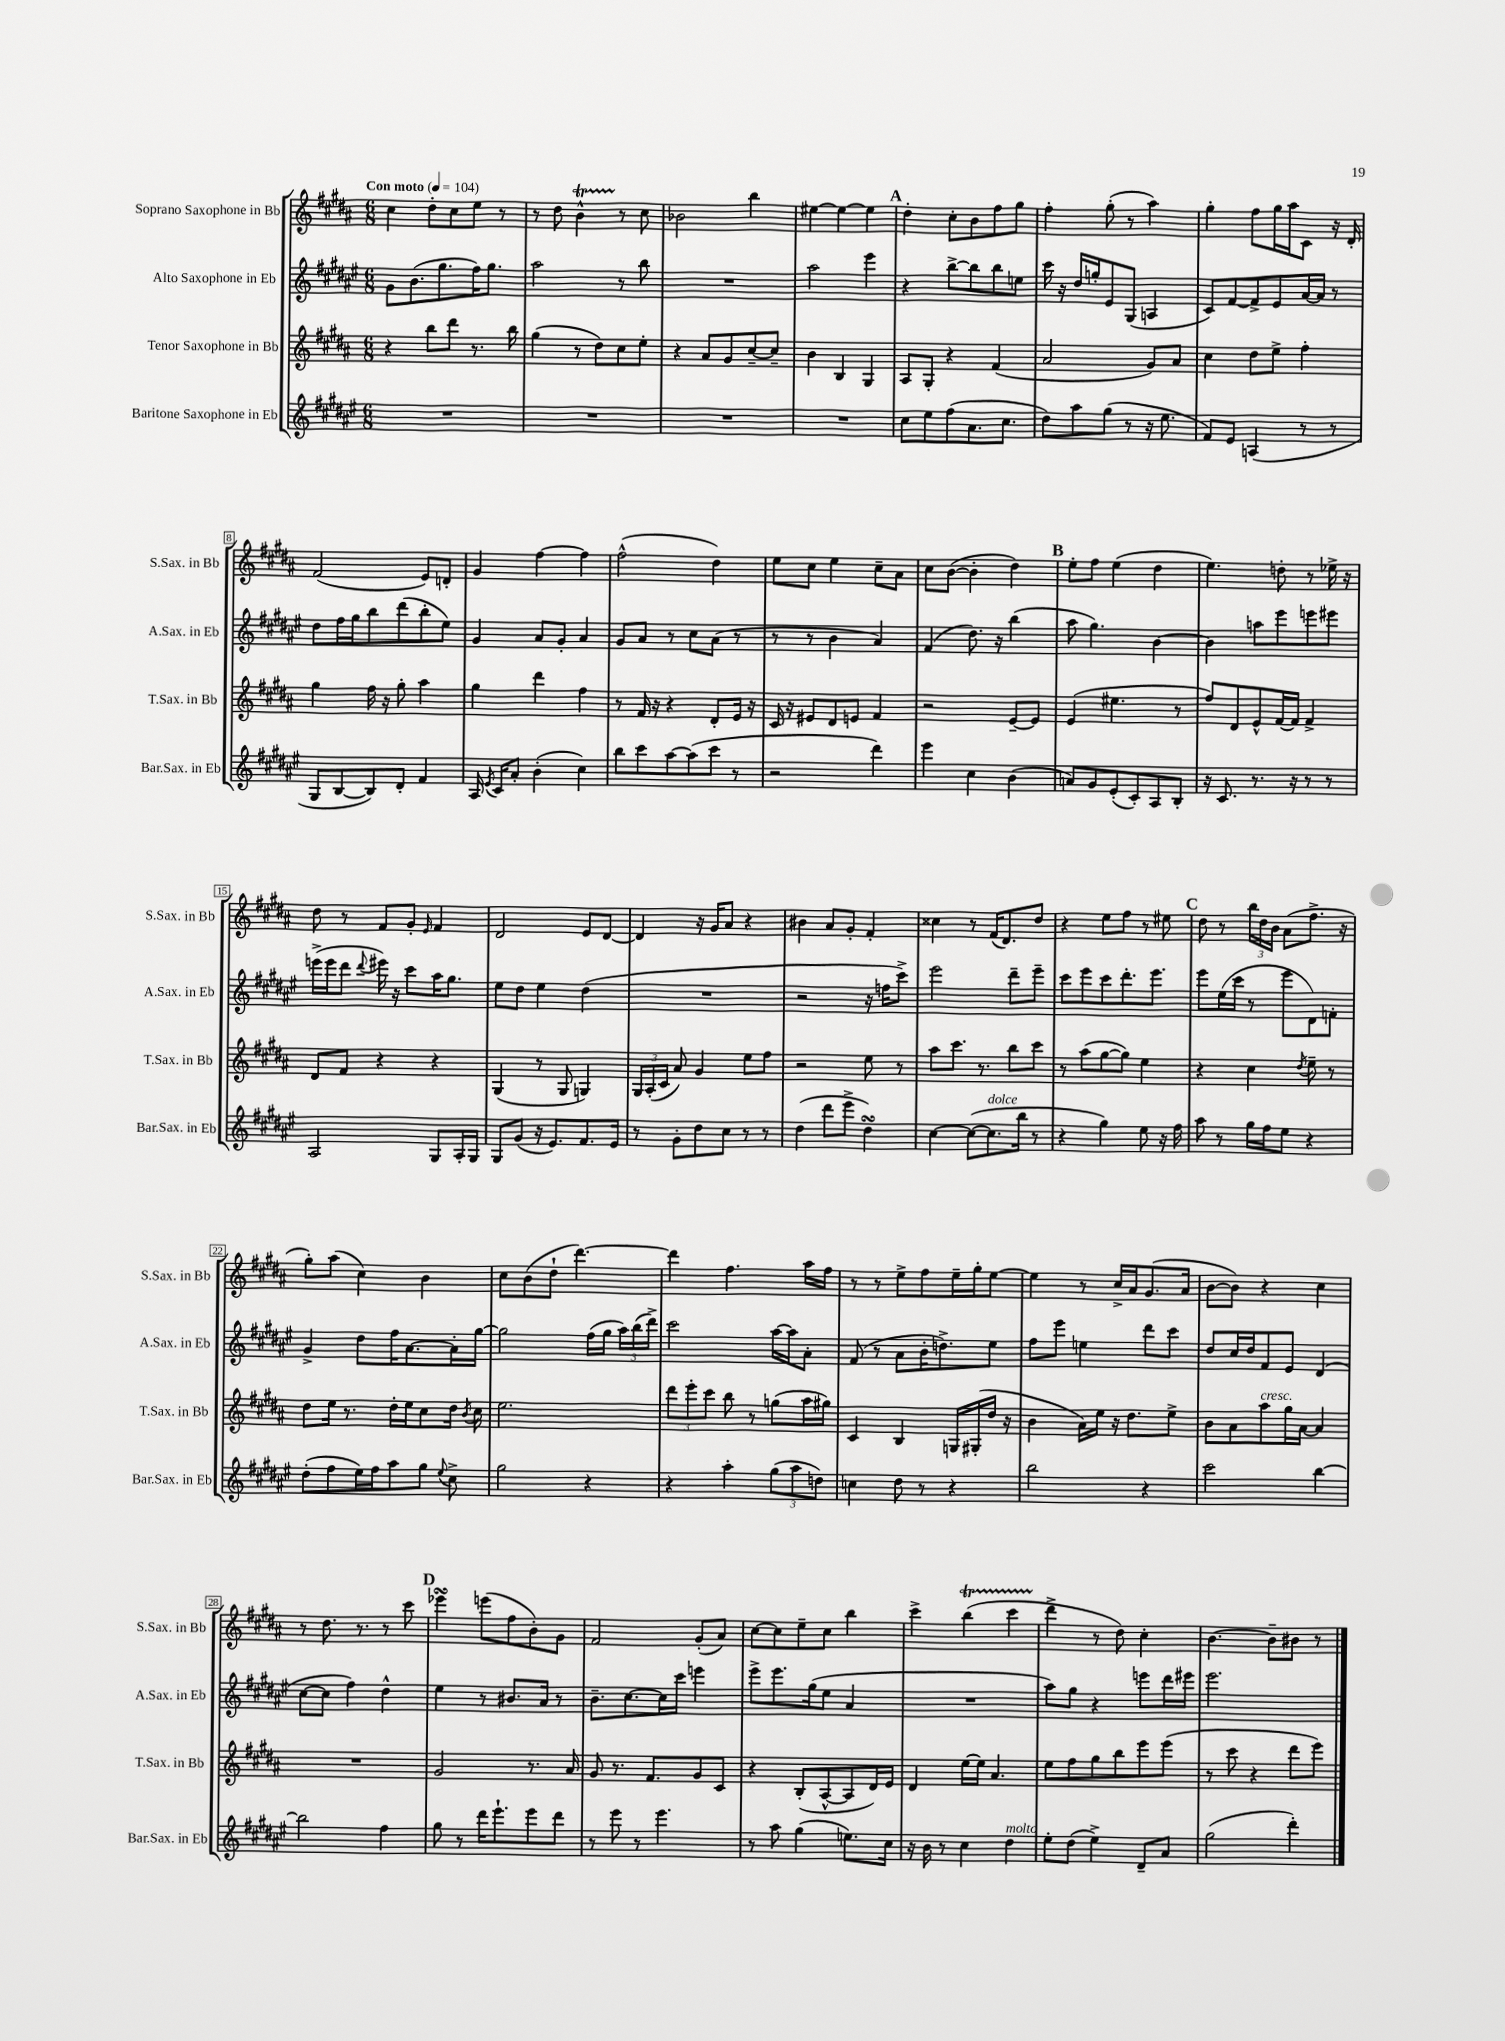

**kern	**kern	**kern	**kern
*part4	*part3	*part2	*part1
*staff4	*staff3	*staff2	*staff1
*I"Baritone Saxophone in Eb	*I"Tenor Saxophone in Bb	*I"Alto Saxophone in Eb	*I"Soprano Saxophone in Bb
*I'Bar.Sax. in Eb	*I'T.Sax. in Bb	*I'A.Sax. in Eb	*I'S.Sax. in Bb
*clefG2	*clefG2	*clefG2	*clefG2
*k[f#c#g#d#a#e#]	*k[f#c#g#d#a#]	*k[f#c#g#d#a#e#]	*k[f#c#g#d#a#]
*M6/8	*M6/8	*M6/8	*M6/8
*MM104	*MM104	*MM104	*MM104
=1	=1	=1	=1
!	!	!	!LO:TX:a:B:t=Con moto
2.r	4r	8g#\L	4cc#\
.	.	(8.b\	.
.	8bb\L	.	8dd#'\L
.	.	8.gg#\	.
.	8ddd#\J	.	8cc#\
.	8.r	16ff#\K)	8ee\J
.	.	8.gg#\J	.
.	.	.	8r
.	16bb\	.	.
=2	=2	=2	=2
2.r	(4gg#\	2aa#\	8r
.	.	.	8dd#\
.	8r	.	4bT^^\
.	8dd#\L)	.	.
.	8cc#\	8r	8r
.	8ee'\J	8bb\	8cc#\
=3	=3	=3	=3
2.r	4r	2.r	2b-X\
.	8a#/L	.	.
.	8g#/	.	.
.	[8cc#~/	.	4bb\
.	8cc#~/J]	.	.
=4	=4	=4	=4
2.r	4b\	2aa#\	[4ee#X\
.	4B/	.	4ee#\_
.	4G#/	4eee#\	4ee#\]
!!LO:REH:place=s1:t=A
=5	=5	=5	=5
8cc#\L	8A#/L	4r	4dd#'\
8ee#\	8G#'/J	.	.
(8ff#\	4r	[8bb^\L	8cc#'\L
8.a#\	.	8bb\]	8b\
.	(4f#/	8bb\	8ff#\
8.cc#\J	.	.	.
.	.	8een\J	8gg#\J
=6	=6	=6	=6
8dd#\L)	2a#/	16ccc#\	4ff#'\
.	.	16r	.
8aa#\	.	16dd#/LL	.
.	.	16ggn'/J	.
(8gg#\J	.	8e#/	(8gg#'\
8r	.	(8G#/J	8r
16r	8g#/L)	4An/	4aa#\)
8.ee#\	.	.	.
.	8a#/J	.	.
=7	=7	=7	=7
8f#/L)	4cc#\	8c#/L)	4gg#'\
8e#/J	.	[8f#/	.
(4An/	8dd#\L	8f#^/]	8ff#\L
.	8ee^\J	8e#/	16gg#\L
.	.	.	16aa#\J
8r	4ff#'\	[16a#/L	8c#\J
.	.	16a#/JJ]	.
8r	.	8r	16r
.	.	.	16d#'/
!!LO:LB:g=z
=8	=8	=8	=8
8G#/L	4gg#\	8dd#\L	(2f#/
[8B/	.	16ff#\L	.
.	.	16gg#\J	.
8B/])	16ff#\	8bb\	.
.	16r	.	.
8d#'/J	8gg#'\	(8ddd#\	.
4f#/	4aa#\	8bb'\	8e/L)
.	.	8ee#\J)	8dn'/J
=9	=9	=9	=9
16A#/	4gg#\	4g#/	4g#/
8qe#/	.	.	.
16c#/KL	.	.	.
8a#'/J	.	.	.
(4b'\	4ddd#\	8a#/L	[4ff#\
.	.	8g#'/J	.
4cc#\)	4ff#\	4a#/	4ff#\]
=10	=10	=10	=10
8bb\L	8r	8g#/L	(2ff#^^\
8ccc#\	16f#/	8a#/J	.
.	16r	.	.
[8aa#\	4r	8r	.
(8aa#\]	.	8cc#\L	.
8ccc#\J	8d#'/L	(8a#\J	4dd#\)
8r	16e/Jk	8r	.
.	16r	.	.
=11	=11	=11	=11
2r	16c#/	8r	8ee\L
.	16r	.	.
.	8e#X/L	8r	8cc#\J
.	8d#/	4b\	4ee\
.	8en/J	.	.
4ddd#\)	4f#/	4a#/)	8cc#~\L
.	.	.	8a#\J
=12	=12	=12	=12
4eee#\	2r	(4f#/	8cc#\L
.	.	.	([8b\J
4cc#\	.	8.dd#\)	4b'\]
.	.	16r	.
(4b\	[8e~/L	(4bb\	4dd#\)
.	8e/J]	.	.
!!LO:REH:place=s1:t=B
=13	=13	=13	=13
8an/L)	(4e/	8aa#\	8ee'\L
8g#/	.	4.gg#\)	8ff#\J
(8e#'/	4.ee#X\	.	(4ee\
8c#'/)	.	.	.
8A#/	.	[4b\	4dd#\
8B'/J	8r	.	.
=14	=14	=14	=14
16r	8ff#/L)	4b\]	4.ee\)
8.c#/	.	.	.
.	8d#/	.	.
8.r	8e^^/	8aan\L	.
.	[16f#/L	8eee#\	8ddn'\
16r	16f#/JJ]	.	.
8r	4f#^/	8eeen\	8r
8r	.	8eee#X\J	16ee-X^\
.	.	.	16r
!!LO:LB:g=z
=15	=15	=15	=15
2A#/	8d#/L	(16eeen^\LL	8dd#\
.	.	16eee\J	.
.	8f#/J	8ddd#\J	8r
.	.	8qqddd#/	.
.	4r	16eee#X\)	8f#/L
.	.	16r	.
.	.	8ccc#\L	8g#'/J
.	.	.	16qqe/
8G#/L	4r	16aa#\K	4f#/
.	.	8.gg#\J	.
16A#'/L	.	.	.
16G#/JJ	.	.	.
=16	=16	=16	=16
8G#/L	(4G#/	8ee#\L	2d#/
(8g#/J	.	8dd#\J	.
16r	8r	4ee#\	.
8.e#/L)	.	.	.
.	8G#/	.	.
8.f#/	4Gn/)	(4dd#\	8e/L
.	.	.	[8d#/J
16e#/Jk	.	.	.
=17	=17	=17	=17
8r	24G#/LL	2.r	4d#/]
.	(24A#'/	.	.
.	24c#/JJ	.	.
8g#'\L	8a#/)	.	.
8dd#\	4g#/	.	16r
.	.	.	16g#/KL
8cc#\J	.	.	8a#/J
8r	8ee\L	.	4r
8r	8ff#\J	.	.
=18	=18	=18	=18
(4dd#\	2r	2r	4b#X\
8ddd#\L	.	.	8a#/L
8eee#^\J	.	.	8g#'/J
4dd#sSSS\)	8ee\	16r	4f#'/
.	.	16ffn\KL	.
.	8r	8ccc#^\J)	.
=19	=19	=19	=19
[4cc#\	8aa#\L	2eee#\	4cc##X\
.	8.ccc#\J	.	.
(8cc#\L_	.	.	8r
.	8.r	.	.
!LO:TX:a:i:t=dolce	!	!	!
8.cc#\]	.	.	(16f#/KL
.	.	.	8.d#/)
.	8bb\L	8ddd#~\L	.
16bb\Jk	.	.	.
8r	8ccc#\J	8eee#~\J	8dd#/J
=20	=20	=20	=20
4r	8r	8ccc#\L	4r
.	(8aa#\L	8eee#\	.
4gg#\)	[8gg#\	8ccc#\	8ee\L
.	8gg#\J])	8.ddd#'\	8ff#\J
8ee#\	4ee\	.	8r
.	.	8.eee#\J	.
16r	.	.	8ee#X\
16ff#\	.	.	.
!!LO:REH:place=s1:t=C
=21	=21	=21	=21
8aa#\	4r	8eee#\L	8dd#\
8r	.	(16ee#\L	8r
.	.	16ccc#\JJ	.
16gg#\LL	4cc#\	8r	24bb\LL
.	.	.	24dd#\
16ff#\J	.	.	.
.	.	.	24b\JJ
8ee#\J	.	8eee#\L	(8a#\L
.	8qdd#/	.	.
4r	8ee~\	8d#\)	8.ff#^\J
.	8r	8fn'\J	.
.	.	.	16r
!!LO:LB:g=z
=22	=22	=22	=22
(8dd#'\L	8dd#\L	4g#^/	8gg#'\L)
8ff#\	16ee\Jk	.	(8aa#\J
.	8.r	.	.
16ee#\L)	.	8dd#\L	4cc#\)
16ff#\J	.	.	.
8aa#\	16dd#'\LL	16ff#\K	.
.	16ee\J	[8.a#\	.
8gg#\J	8cc#\	.	4b\
8qqee#/	.	.	.
8cc#^\	16dd#\Jk	16a#'\L]	.
.	8qb/	.	.
.	16cc#\	[16gg#\JJ	.
=23	=23	=23	=23
2gg#\	2.ee\	2gg#\]	8cc#\L
.	.	.	(8b\
.	.	.	8dd#`\J
.	.	.	[4.ddd#\)
4r	.	(16ff#\LL	.
.	.	16gg#\JJ	.
.	.	24aa#\LL)	.
.	.	(24bb\	.
.	.	24ddd#^\JJ)	.
=24	=24	=24	=24
4r	12ddd#\L	2ccc#\	4ddd#\]
.	12eee'\	.	.
.	12ccc#\J	.	.
4aa#'\	8bb\	.	4.ff#\
.	8r	.	.
(12gg#\L	(8ggn\L	[16aa#\LL	.
.	.	16aa#\J]	.
12aa#\	.	.	.
.	16aa#\L	8a#'\J	16aa#\LL
12ddn\J)	.	.	.
.	16gg#X\JJ)	.	16ff#\JJ
=25	=25	=25	=25
4ccn\	4c#/	(8f#/	8r
.	.	8r	8r
8dd#\	4B/	8a#\L	8ee^\L
8r	.	16b'\K	8ff#\
.	.	8.ddn^\)	.
4r	16Gn/LL	.	16ee~\L
.	(16G#X'/	.	16gg#'\J
.	16dd#/JJ	8ee#\J	[8ee\J
.	16r	.	.
=26	=26	=26	=26
2bb\	4b\	8ff#\L	4ee\]
.	.	8eee#\J	.
.	16a#\LL)	4een\	8r
.	16ee\JJ	.	.
.	16r	.	16cc#^/LL
.	8.dd#\L	.	16a#/J
4r	.	8ddd#\L	(8.g#/
.	8ee^\J	8ccc#\J	.
.	.	.	16a#/Jk
=27	=27	=27	=27
2ccc#\	8b\L	8dd#/L	[8b\L
.	8a#\	16cc#/L	8b\J])
.	.	16dd#/J	.
!	!LO:TX:a:i:t=cresc.	!	!
.	8aa#\	8f#/	4r
.	16gg#\L	8e#/J	.
.	[16a#\JJ	.	.
[4bb\	4a#/]	(4d#/	4cc#\
!!LO:LB:g=z
=28	=28	=28	=28
2bb\]	2.r	[8cc#\L	8r
.	.	8cc#\J]	8.dd#\
.	.	4ff#\)	.
.	.	.	8.r
4ff#\	.	4dd#^^\	8r
.	.	.	8ccc#\
!!LO:REH:place=s1:t=D
=29	=29	=29	=29
8gg#\	2g#/	4ee#\	4eee-XsSSs\
8r	.	.	.
16ddd#\KL	.	8r	(8eeen\L
8.eee#`\	.	.	.
.	.	8.b#X/L	8ff#\
8eee#\	8.r	.	8b'\)
.	.	16a#/Jk	.
8ddd#\J	.	8r	8g#\J
.	16a#/	.	.
=30	=30	=30	=30
8r	8g#/	8.b~\L	2f#/
8eee#\	8.r	.	.
.	.	[8.cc#\	.
8r	.	.	.
.	8.f#/L	.	.
4.eee#\	.	16cc#\L]	.
.	.	16ccc#\JJ	.
.	8g#/	4eeen\	(8g#'/L
.	8c#/J	.	8a#/J)
=31	=31	=31	=31
8r	4r	8eee#^\L	[8cc#\L
8aa#\	.	8.eee#\	8cc#\]
(4gg#\	(8B'/L	.	8ee~\
.	.	(16gg#\k	.
.	[8A#^^/	8ee#\J	8cc#\J
8.een\L)	8A#/]	4a#/	4bb\
.	16d#/L)	.	.
16cc#\Jk	16e/JJ	.	.
=32	=32	=32	=32
16r	4d#/	2.r	4ccc#^\
16b\	.	.	.
8r	.	.	.
4cc#\	[16ee\LL	.	(4bbT\
.	16ee\JJ]	.	.
.	4.a#/	.	.
!LO:TX:a:i:t=molto	!	!	!
4dd#\	.	.	4ccc#TTT\
=33	=33	=33	=33
8ee#'\L	8ee\L	8aa#\L)	4ddd#^\
(8dd#\J	8ff#\	8gg#\J	.
4ee#^\)	8gg#\	4r	8r
.	8bb\	.	8dd#\)
8d#~/L	8eee\	8eeen\L	4cc#'\
8a#/J	(8eee\J	16ddd#\L	.
.	.	16eee#X\JJ	.
=34	=34	=34	=34
(2gg#\	8r	2.eee#\	[4.b\
.	8ccc#\	.	.
.	4r	.	.
.	.	.	8b~\L]
4ddd#'\)	8ddd#\L	.	8b#X\J
.	8eee\J)	.	8r
==	==	==	==
*-	*-	*-	*-
